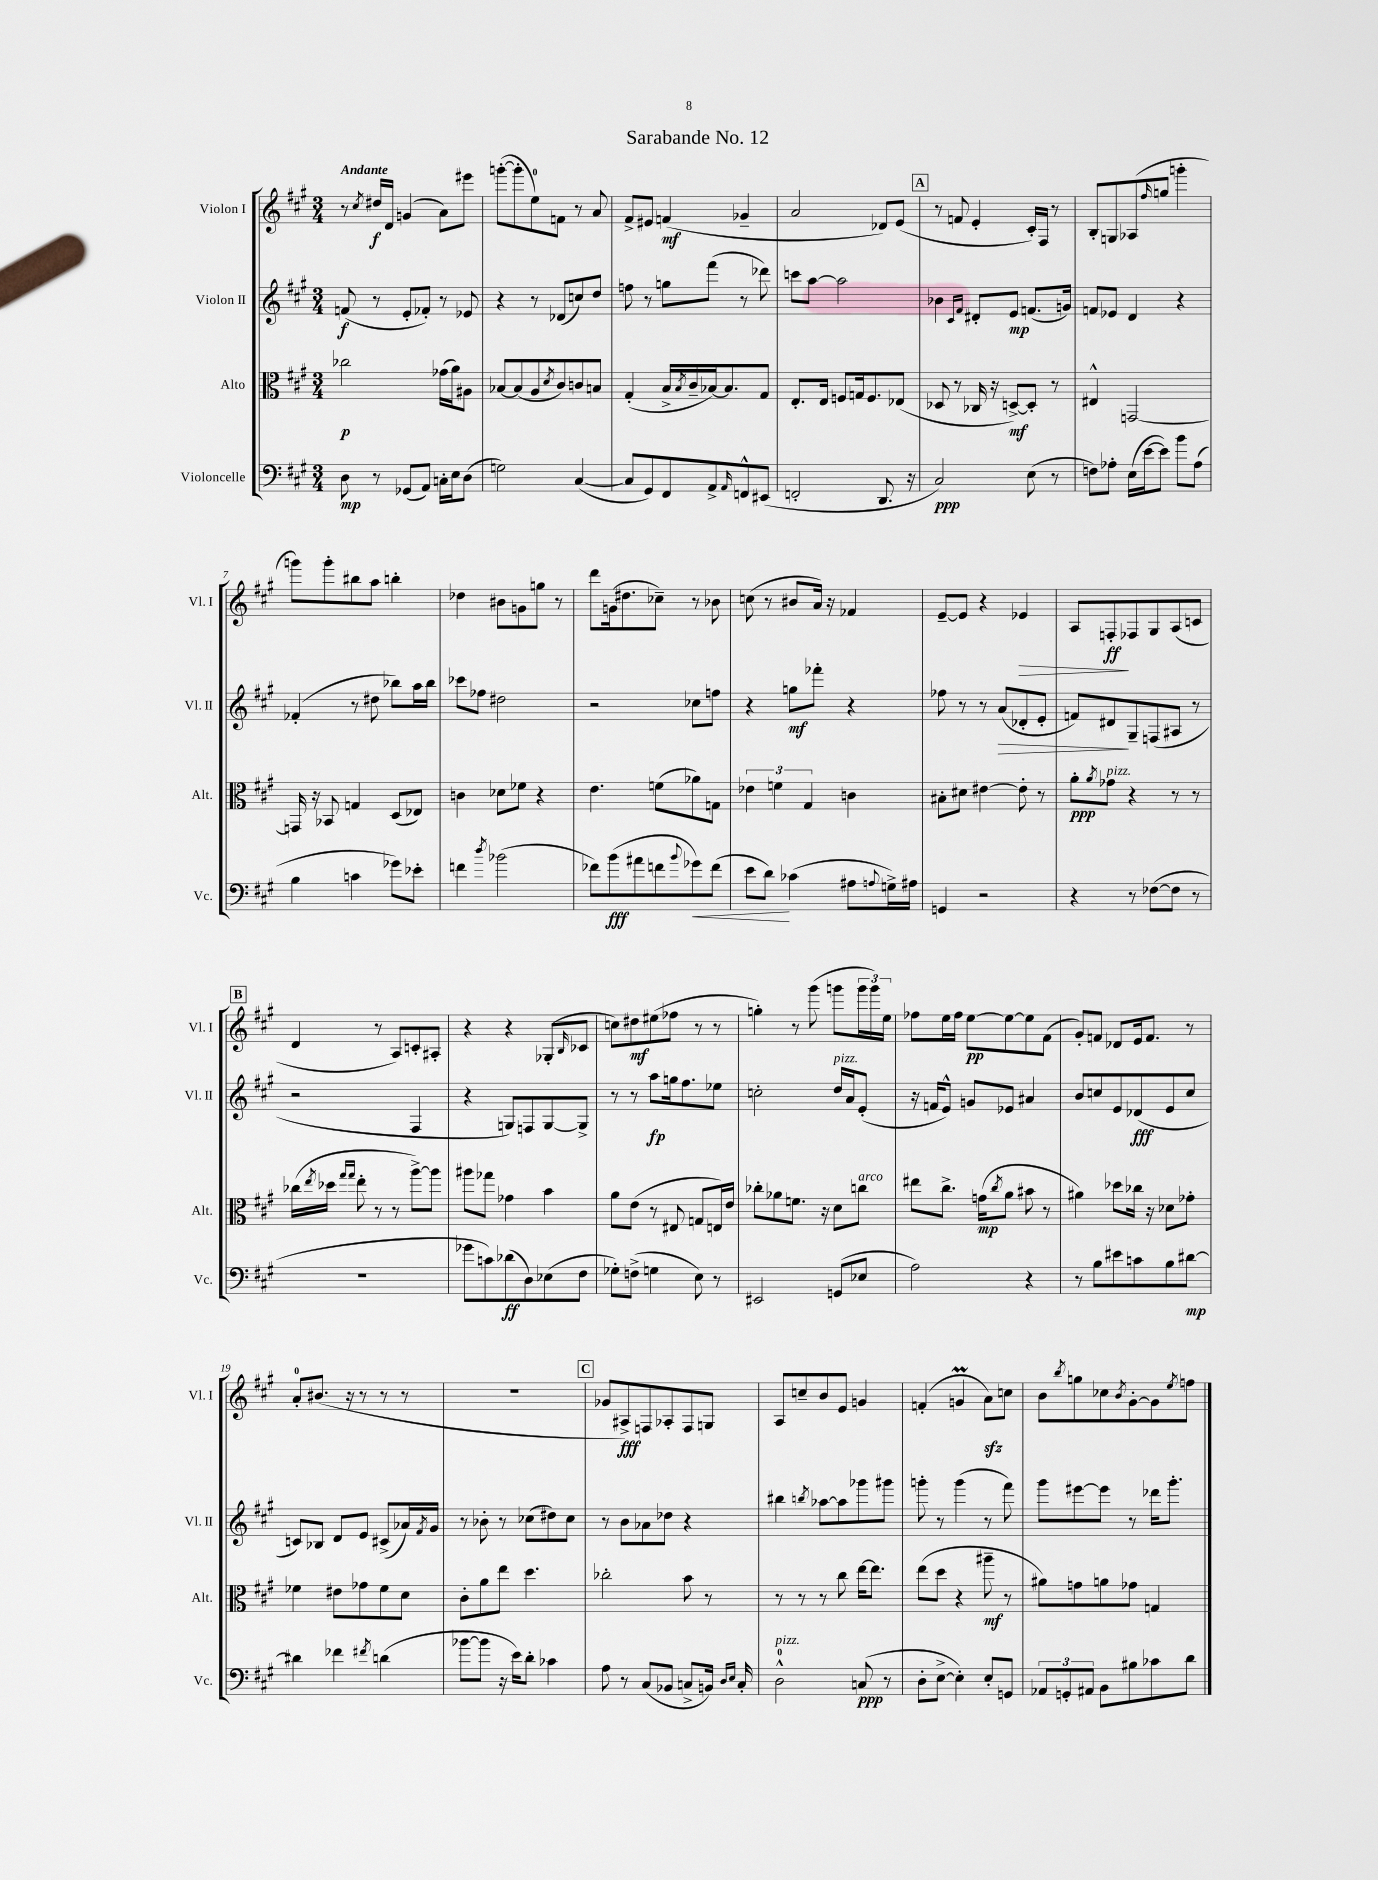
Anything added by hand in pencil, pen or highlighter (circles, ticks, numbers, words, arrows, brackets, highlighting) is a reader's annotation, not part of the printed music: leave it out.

**kern	**kern	**kern	**kern
*staff4	*staff3	*staff2	*staff1
*clefF4	*clefC3	*clefG2	*clefG2
*k[f#c#g#]	*k[f#c#g#]	*k[f#c#g#]	*k[f#c#g#]
*M3/4	*M3/4	*M3/4	*M3/4
8D	2cc-	(8f	8r
.	.	.	8qcc#
8r	.	8r	16dd#
.	.	.	16d
(8GG-	.	8e'	(4g
8AA)	.	8f-')	.
16C'	(16g-	8r	8a)
16E	16a)	.	.
(8D	8A#	8e-	8eee#
=	=	=	=
2G)	[8B-	4r	([8ggg'
.	(8B-]	.	8ggg']
.	8A	8r	8ee)
.	8qd	.	.
.	8c#)	(8d-	8f
([4C#	8c	8cc)	8r
.	8B	8dd	8a
=	=	=	=
8C#]	(4G#'	8ff	8f#^
8GG#)	.	8r	8e#
8FF#	16B^	8gg	(4f
.	8qB	.	.
.	16c#~	.	.
8AA^	[16B-)	(8fff#	.
.	8.B-]	.	.
16qqAA	.	.	.
8FF^^	.	8r	4g-~
(8EE#	8G#	8ddd-)	.
=	=	=	=
2FF'	8.E'	8ccc	2a
.	.	[8aa	.
.	16E	.	.
.	8F	2aa]	.
.	16G	.	.
.	8.F	.	.
8.DD	.	.	8d-)
.	(8E-	.	(8e
16r	.	.	.
=	=	=	=
2C#)	8D-	4b-	8r
.	8r	.	8f
.	.	16qqc#	.
.	.	16qqf#	.
.	16C-	8d#'	4e'
.	16r	.	.
.	[8D^)	8e	.
(8E	8D']	(8.f	16c#')
.	.	.	16F#
8r	8r	.	8r
.	.	16g)	.
=	=	=	=
8F)	4E#^^	8f	8B'
8A-'	.	8e-	8G
(16E	[2GG	4d	(8A-
[16e	.	.	.
.	.	.	16qqff#
8e])	.	.	8gg
8b	.	4r	4ggg'
(8A-	.	.	.
=	=	=	=
4B	16GG]	(4f-'	8ggg)
.	16r	.	.
.	8BB-	.	8ggg'
4c	4G	8r	8bb#
.	.	8dd#	8aa
8g-)	(8D	8bb-)	4bb'
8e-'	8E-)	16aa	.
.	.	16bb-	.
=	=	=	=
4f	4c	8ccc-	4dd-
.	.	8ff-	.
8qdd	.	.	.
(2b-	8d-	2dd#	8b#
.	8f-	.	8g
.	4r	.	8gg
.	.	.	8r
=	=	=	=
8f-)	4.e	2r	8ddd
(8b	.	.	(16g
.	.	.	8.dd#
8a#	.	.	.
8f	(8f	.	8cc-~)
8qqb	.	.	.
8g-)	8a-)	8cc-	8r
(8f	8G	8ff	8b-
=	=	=	=
8e	6e-	4r	(8cc
8d)	.	.	8r
.	6f	.	.
(4c-	.	8gg	8b#
.	6G#	.	.
.	.	8fff-'	16a)
.	.	.	16r
8A#	4c	4r	4f-
8qqA	.	.	.
16G^)	.	.	.
16A#	.	.	.
=	=	=	=
4GG	8B#'	8ff-	[8e~
.	8d#	8r	8e]
2r	[4e#	8r	4r
.	.	(8a	.
.	8e#']	8d-'	4e-
.	8r	8e'	.
=	=	=	=
4r	8a'	8f)	8A
.	8qa	.	.
.	8g-	8d#	8F'
8r	4r	8G#~	8F-
([8F-	.	(8F	8G#
8F-]	8r	8A#	(8A
8r	8r	8r	8c
=	=	=	=
2.r	(16cc-	2r	4d
.	8qee	.	.
.	16dd-	.	.
.	16qqgg#	.	.
.	16qqgg#	.	.
.	8ee'	.	.
.	8r	.	8r
.	8r	.	8A)
.	[8aa^)	4F#	8c'
.	8aa]	.	8A#'
=	=	=	=
8g-	8aa#	4r	4r
8c)	8gg-	.	.
(8d-	4g-	8G)	4r
8D)	.	8F	.
(8E-	4b	[8G	(8G-'
.	.	.	16qqB
8F#	.	8G^]	8c-
=	=	=	=
8G-')	8a	8r	8cc)
(8F^	(8e	8r	8dd#
4G	8r	8aa	(8ee#
.	8E#	16gg	8ff-
.	.	8.ff#	.
8E)	8G	.	8r
8r	16E)	8ee-	8r
.	16e	.	.
=	=	=	=
2EE#	8cc-'	2cc'	4gg')
.	8a-	.	.
.	8.f	.	8r
.	.	.	(8ggg#
.	16r	.	.
(8GG	8d	16dd	8ggg
.	.	16a	.
8E-	8cc	(8e'	24ggg
.	.	.	24ggg)
.	.	.	24ee
=	=	=	=
2A)	8ee#	16r	8ff-
.	.	16f	.
.	8.cc#^	8e^^)	16ee
.	.	.	16ff-
.	.	8g	[8ee
.	(16g	.	.
.	8qcc#	.	.
.	8a	8e-	8ee_
4r	8b#	4a#	8ee]
.	8r	.	(8f#
=	=	=	=
8r	4a#)	8b	8g#')
8B	.	8cc	8f
8e#	8dd-	8e	8d-
8c	16cc-	(8d-	16e
.	16r	.	8.f
8B	8d-	8e	.
[8d#	8g-'	8cc	8r
=	=	=	=
4d#]	4f-	8c)	8a'
.	.	8B-	(8.b#
4f-	8e#	8d	.
.	.	.	16r
.	8g-	8e	8r
8qf#	.	.	.
(4d	8f-	(8c#^	8r
.	8d	16a-)	8r
.	.	8qf#	.
.	.	16g#	.
=	=	=	=
[8b-	8c#'	8r	2.r
8b-]	8a	8b-'	.
16r	8ee	8r	.
16e)	.	.	.
8d'	4.dd	(8cc-	.
4c-	.	8dd#)	.
.	.	8cc-	.
=	=	=	=
8A	2cc-'	8r	8g-
8r	.	8b	8A#^)
(8C#	.	8a-	8F
8BB-	.	8dd-	8A-'
8C^	8b	4r	8F
16BB)	8r	.	8G
16qqD	.	.	.
16qqE	.	.	.
16C'	.	.	.
=	=	=	=
2D^^	8r	4bb#	8A
.	8r	.	8cc~
.	.	8qbb	.
.	8r	[8aa-	8b
.	8cc#	8aa-]	8e
(8C	[16ee	8ggg-	4g
.	8.ee]	.	.
8r	.	8ggg#	.
=	=	=	=
8D'	(8ee	8ggg'	(4f'
[8E^	8dd	8r	.
4E'])	4r	(4ggg	4g
8E'	8aa#~	8r	8a)
8GG	8r	8fff#)	8cc
=	=	=	=
12AA-	8a#)	8ggg#	8b
12GG'	.	.	.
.	.	.	8qbb
.	8g	[8eee#	8gg
12AA#	.	.	.
8BB	8a	8eee#]	8cc-
.	.	.	8qb
8B#	8g-	8r	[8g#'
8c-	4G	16ddd-	8g#]
.	.	8.ggg#'	.
.	.	.	8qee
8d	.	.	8ff
==	==	==	==
*-	*-	*-	*-
